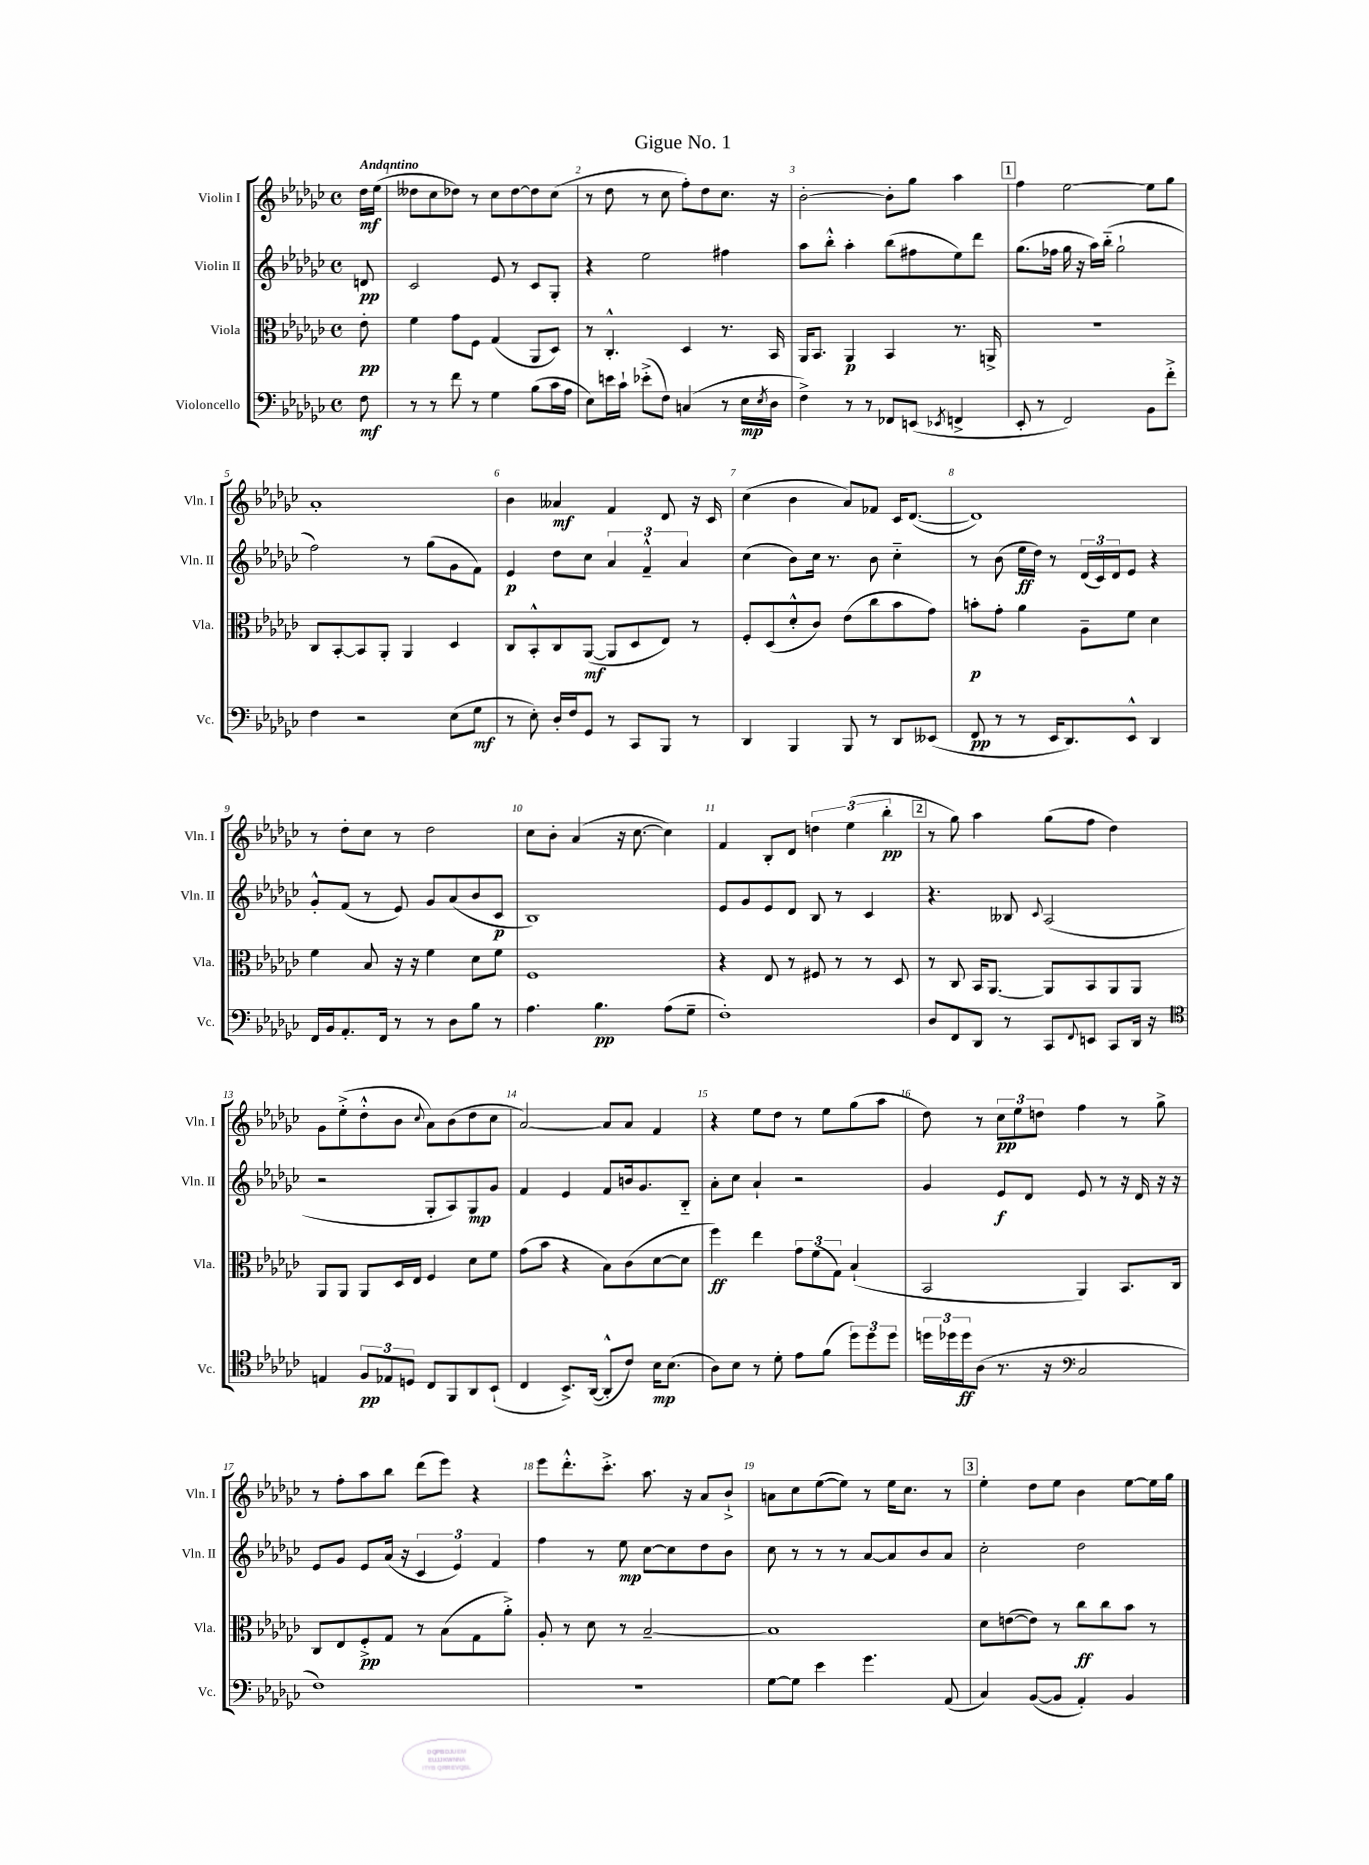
\header { title = "Gigue No. 1" }
<<
\new StaffGroup <<
\new Staff = "s0" \with { instrumentName = "Violin I" shortInstrumentName = "Vln. I" } {
    \clef treble \key ges \major \defaultTimeSignature \time 4/4 \partial 8 \tempo "Andantino"
    des''16\mf ees''16( |
    deses''8 ces''8 des''8) r8 ces''8 des''8~ des''8 ces''8( |
    r8 des''8 r8 ces''8 f''8-.) des''8 ces''8. r16 |
    bes'2~-. bes'8-. ges''8 aes''4 |
    \mark \markup { \box "1" } f''4 ees''2~ ees''8 ges''8 |
    aes'1-. |
    bes'4 aeses'4\mf f'4 des'8 r16 ces'16 |
    ces''4( bes'4 aes'8) fes'8 ces'16 des'8.~( |
    des'1) |
    r8 des''8-. ces''8 r8 des''2 |
    ces''8 bes'8-. aes'4( r16 ces''8.~ ces''4) |
    f'4 bes8-. des'8 \tuplet 3/2 { d''4 ees''4( bes''4-.\pp } |
    \mark \markup { \box "2" } r8 ges''8) aes''4 ges''8( f''8 des''4) |
    ges'8 ees''8-.->( des''8-.-^ bes'8 \appoggiatura { ces''8 } aes'8) bes'8( des''8 ces''8 |
    aes'2~) aes'8 aes'8 f'4 |
    r4 ees''8 des''8 r8 ees''8 ges''8( aes''8 |
    des''8) r8 \tuplet 3/2 { ces''8\pp ees''8 d''8 } f''4 r8 ges''8-> |
    r8 f''8-. aes''8 bes''8 des'''8( ees'''8) r4 |
    ees'''8 des'''8.-.-^ ces'''8.-.-> aes''8. r16 aes'8 bes'8-!-> |
    a'8 ces''8 ees''8~( ees''8) r8 ees''16 ces''8. r8 |
    \mark \markup { \box "3" } ees''4-. des''8 ees''8 bes'4 ees''8~ ees''16 ges''16 \bar "|." |
}
\new Staff = "s1" \with { instrumentName = "Violin II" shortInstrumentName = "Vln. II" } {
    \clef treble \key ges \major \defaultTimeSignature \time 4/4 \partial 8
    d'8\pp |
    ces'2 ees'8 r8 ces'8 ges8-. |
    r4 ees''2 fis''4 |
    aes''8 bes''8-.-^ aes''4-. bes''8( fis''8 ees''8) des'''8 |
    \mark \markup { \box "1" } ges''8.( fes''16 ges''16 r16 aes''16) bes''16-_( ges''2-! |
    f''2) r8 ges''8( ges'8 f'8) |
    ees'4\p des''8 ces''8 \tuplet 3/2 { aes'4 f'4---^ aes'4 } |
    ces''4( bes'8) ces''16 r8. bes'8 ces''4-_ |
    r8 bes'8( ees''16\ff des''16) r8 \tuplet 3/2 { des'16( ces'16) des'16 } ees'8 r4 |
    ges'8-.-^ f'8( r8 ees'8) ges'8 aes'8( bes'8 ces'8\p |
    bes1) |
    ees'8 ges'8 ees'8 des'8 bes8 r8 ces'4 |
    \mark \markup { \box "2" } r4. beses8 \appoggiatura { ces'8 } aes2( |
    r2 ges8-. aes8) ges8\mp ges'8 |
    f'4 ees'4 f'8 b'16 ges'8. bes8-_ |
    aes'8-. ces''8 aes'4-! r2 |
    ges'4 ees'8\f des'8 ees'8 r8 r16 des'16 r16 r16 |
    ees'8 ges'8 ees'8 aes'16( r16 \tuplet 3/2 { ces'4 ees'4) f'4 } |
    f''4 r8 ees''8\mp ces''8~ ces''8 des''8 bes'8 |
    ces''8 r8 r8 r8 aes'8~ aes'8 bes'8 aes'8 |
    \mark \markup { \box "3" } ces''2-. des''2 \bar "|." |
}
\new Staff = "s2" \with { instrumentName = "Viola" shortInstrumentName = "Vla." } {
    \clef alto \key ges \major \defaultTimeSignature \time 4/4 \partial 8
    ees'8-.\pp |
    f'4 ges'8 f8 ges4( aes,8 des8) |
    r8 ces4.-.-^ des4 r8. bes,16 |
    aes,16 bes,8. aes,4\p bes,4 r8. a,16-> |
    \mark \markup { \box "1" } R1 |
    ces8 bes,8~-. bes,8 aes,8-. aes,4 des4 |
    ces8 bes,8-.-^ ces8 aes,8~\mf( aes,8 des8 ees8) r8 |
    f8-. des8( des'8-.-^ ces'8) ees'8( ces''8 bes'8 ges'8) |
    b'8-.\p ges'8-. aes'4 aes8-- f'8 des'4 |
    f'4 bes8 r16 r16 f'4 des'8 f'8 |
    f1 |
    r4 ees8 r8 fis8 r8 r8 des8 |
    \mark \markup { \box "2" } r8 ces8 bes,16 aes,8.~ aes,8 bes,8 aes,8 aes,8 |
    aes,8 aes,8 aes,8 des16 ees16 f4 des'8 f'8 |
    ges'8( bes'8 r4 bes8) ces'8( des'8~ des'8 |
    f''4\ff) ees''4 \tuplet 3/2 { ges'8 f'8( ges8) } bes4-!( |
    bes,2 aes,4) bes,8. ces16 |
    ces8 ees8 f8-.->\pp ges8 r8 bes8( ges8 aes'8-.->) |
    aes8-. r8 des'8 r8 bes2~-- |
    bes1 |
    \mark \markup { \box "3" } des'8 e'8~( e'8) r8 ces''8\ff ces''8 bes'8 r8 \bar "|." |
}
\new Staff = "s3" \with { instrumentName = "Violoncello" shortInstrumentName = "Vc." } {
    \clef bass \key ges \major \defaultTimeSignature \time 4/4 \partial 8
    f8\mf |
    r8 r8 f'8 r8 ges4 bes8( ces'16 aes16 |
    ees8) e'16 ces'16-! ees'8-.->( f8) c4( r8 ees16\mp \acciaccatura { ees8 } des16 |
    f4->) r8 r8 fes,8 e,8( \acciaccatura { ees,8 } f,4-> |
    \mark \markup { \box "1" } ees,8-. r8 f,2) bes,8 f'8-.-> |
    f4 r2 ees8( ges8\mf |
    r8 ees8-.) des16-. f16 ges,8 r8 ces,8 bes,,8 r8 |
    des,4 bes,,4 bes,,8 r8 des,8 eeses,8( |
    f,8\pp r8 r8 ees,16 des,8.) ees,8-^ des,4 |
    f,16 bes,16 aes,8.-. f,16 r8 r8 des8 bes8 r8 |
    aes4. bes4.\pp aes8( ges8-- |
    f1-.) |
    \mark \markup { \box "2" } des8 f,8 des,8 r8 ces,8 \appoggiatura { f,8 } e,8 ces,8 des,16 r16 |
    \clef tenor e4 \tuplet 3/2 { f8\pp ees8 d8 } ces8 f,8 aes,8 bes,8-!( |
    ces4 bes,8.->) aes,16~( aes,8-.-^ ces'8) bes16\mp bes8.( |
    aes8) bes8 r8 des'8-. ees'8 f'8( \tuplet 3/2 { des''8) des''8 des''8 } |
    \tuplet 3/2 { d''16 des''16 des''16\ff } aes8( r8. r16 \clef bass ces2 |
    f1) |
    R1 |
    ges8~ ges8 ees'4 ges'4. aes,8( |
    \mark \markup { \box "3" } ces4) bes,8~( bes,8 aes,4-.) bes,4 \bar "|." |
}
>>
>>
\layout { \context { \Score \override BarNumber.break-visibility = ##(#f #t #t) barNumberVisibility = #all-bar-numbers-visible } }
